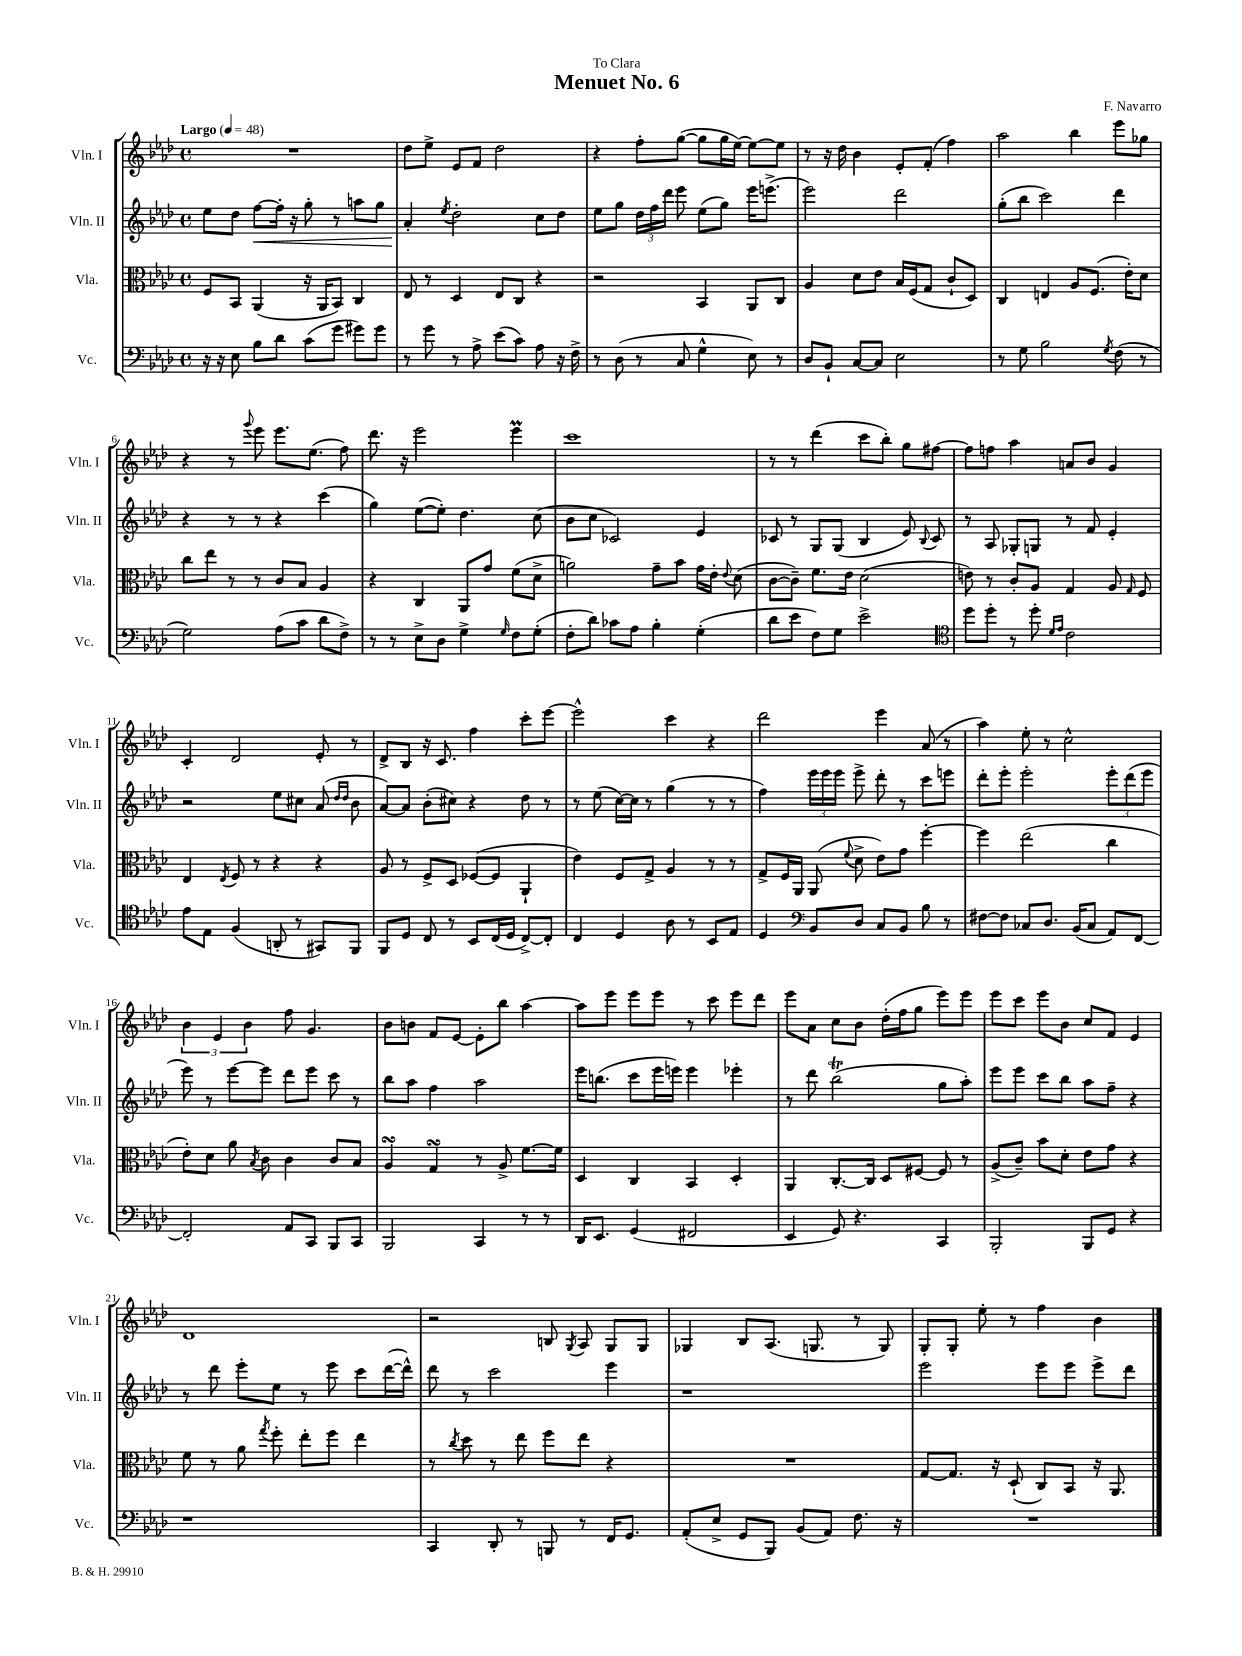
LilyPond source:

\header { title = "Menuet No. 6" composer = "F. Navarro" dedication = "To Clara" }
<<
\new StaffGroup <<
\new Staff = "s0" \with { instrumentName = "Vln. I" shortInstrumentName = "Vln. I" } {
    \clef treble \key aes \major \defaultTimeSignature \time 4/4 \tempo "Largo" 4 = 48
    \autoBeamOff R1 |
    des''8[ ees''8]-> ees'8[ f'8] des''2 |
    r4 f''8[-. g''8]~( g''8[ g''16 ees''16]~) ees''8[~ ees''8] |
    r8 r16 des''16 bes'4 ees'8[-. f'8]-.( f''4) |
    aes''2 bes''4 ees'''8[ ges''8] |
    r4 r8 \appoggiatura { g'''8 } ees'''8 ees'''8.[ ees''8.]( f''8) |
    des'''8. r16 ees'''2 ees'''4\prall |
    c'''1 |
    r8 r8 des'''4( c'''8[ bes''8]-.) g''8[ fis''8]~ |
    fis''8[ f''8] aes''4 a'8[ bes'8] g'4 |
    c'4-. des'2 ees'8-. r8 |
    des'8[-> bes8] r16 c'8. f''4 c'''8[-. ees'''8]~ |
    ees'''2-^ c'''4 r4 |
    des'''2 ees'''4 aes'8( r8 |
    aes''4) ees''8-. r8 c''2-^ |
    \tuplet 3/2 { bes'4 ees'4 bes'4 } f''8 g'4. |
    bes'8[ b'8] f'8[ ees'8]~ ees'8[-. bes''8] aes''4~ |
    aes''8[ ees'''8] ees'''8[ ees'''8] r8 c'''8 ees'''8[ des'''8] |
    ees'''8[ aes'8] c''8[ bes'8] des''16[-.( f''16 g''8] ees'''8[) ees'''8] |
    ees'''8[ c'''8] ees'''8[ bes'8] c''8[ f'8] ees'4 |
    des'1 |
    r2 b8 \acciaccatura { g8 } aes8 g8[ g8] |
    ges4 bes8[ aes8.]( g8. r8 g8) |
    g8[-. g8]-. ees''8-. r8 f''4 bes'4 \bar "|." |
}
\new Staff = "s1" \with { instrumentName = "Vln. II" shortInstrumentName = "Vln. II" } {
    \clef treble \key aes \major \defaultTimeSignature \time 4/4
    \autoBeamOff ees''8[ des''8] f''8[~\< f''16]-. r16 g''8-. r8 a''8[ g''8] |
    aes'4-.\! \acciaccatura { ees''8 } des''2-. c''8[ des''8] |
    ees''8[ g''8] \tuplet 3/2 { des''16[ f''16 des'''16] } ees'''8 ees''8[( g''8]) ees'''16[ e'''8.]->( |
    ees'''2) des'''2 |
    g''8[-.( bes''8] c'''2) des'''4 |
    r4 r8 r8 r4 c'''4( |
    g''4) ees''8[~( ees''8]-.) des''4. c''8( |
    bes'8[ c''8] ces'2) ees'4 |
    ces'8 r8 g8[ g8]( bes4 ees'8) \appoggiatura { bes8 } ces'8 |
    r8 aes8 ges8[-. g8] r8 f'8 ees'4-. |
    r2 ees''8[ cis''8] aes'8( \grace { des''16[ des''16] } bes'8 |
    aes'8[~) aes'8] bes'8[-.( cis''8]) r4 des''8 r8 |
    r8 ees''8( c''16[~) c''16] r8 g''4( r8 r8 |
    f''4) \tuplet 3/2 { ees'''16[ ees'''16 ees'''16] } ees'''8-> des'''8-. r8 c'''8[ e'''8] |
    des'''8[-. ees'''8]-. ees'''2-. \tuplet 3/2 { ees'''8[-. des'''8( ees'''8] } |
    ees'''8) r8 ees'''8[~ ees'''8] des'''8[ ees'''8] c'''8 r8 |
    bes''8[ aes''8] f''4 aes''2 |
    ees'''16[ b''8.]( c'''8[ ees'''16 e'''16]) e'''4 ees'''4-. |
    r8 des'''8 bes''2\trill( g''8[ aes''8]-.) |
    ees'''8[ ees'''8] c'''8[ bes''8] aes''8[ f''8]-- r4 |
    r8 des'''8 ees'''8[-. ees''8] r8 ees'''8 c'''8[ des'''16~( des'''16]-^) |
    des'''8 r8 c'''2 ees'''4 |
    r1 |
    ees'''2 ees'''8[ ees'''8] ees'''8[-> des'''8] \bar "|." |
}
\new Staff = "s2" \with { instrumentName = "Vla." shortInstrumentName = "Vla." } {
    \clef alto \key aes \major \defaultTimeSignature \time 4/4
    \autoBeamOff f8[ bes,8] aes,4( r16 aes,16[ bes,8]) c4 |
    ees8 r8 des4 ees8[ c8] r4 |
    r2 bes,4 aes,8[ c8] |
    aes4 des'8[ ees'8] bes16[ f16( g8] c'8[-! des8]) |
    c4 e4 aes8[ f8.]( ees'16[-.) des'8] |
    c''8[ ees''8] r8 r8 c'8[ bes8] aes4 |
    r4 c4 aes,8[ g'8] f'8[( des'8]-> |
    a'2) g'8[-- bes'8] g'16[ ees'16]-. \appoggiatura { ees'8 } des'8( |
    c'8[~ c'8]--) f'8.[ ees'16] des'2( |
    e'8) r8 c'8[-. aes8] g4 aes8 \grace { g16 } f8 |
    ees4 \acciaccatura { ees8 } f8 r8 r4 r4 |
    aes8 r8 f8[-> des8] fes8[~( fes8] aes,4-! |
    ees'4) f8[ g8]-> aes4 r8 r8 |
    g8[-> f16 aes,16] aes,8( \appoggiatura { f'8 } des'8-> ees'8[) g'8] f''4~-. |
    f''4 ees''2( c''4 |
    ees'8[-.) des'8] aes'8 \acciaccatura { bes8 } c'8 c'4 c'8[ bes8] |
    aes4\turn g4\turn r8 aes8-> f'8.[~ f'16] |
    des4 c4 bes,4 des4-. |
    aes,4 c8.[~-. c16] des8[ fis8]~ fis8 r8 |
    aes8[->( c'8]--) bes'8[ des'8]-. ees'8[ g'8] r4 |
    f'8 r8 aes'8 \acciaccatura { g''8 } f''8-. ees''8[-. f''8] ees''4 |
    r8 \acciaccatura { c''8 } des''8 r8 ees''8 f''8[ ees''8] r4 |
    R1 |
    g8[~ g8.] r16 des8-!( c8[) bes,8] r16 aes,8. \bar "|." |
}
\new Staff = "s3" \with { instrumentName = "Vc." shortInstrumentName = "Vc." } {
    \clef bass \key aes \major \defaultTimeSignature \time 4/4
    \autoBeamOff r16 r16 ees8 bes8[ des'8] c'8[( g'8] gis'8[) gis'8] |
    r8 g'8 r8 aes8-> ees'8[( c'8]) aes8 r16 f16-> |
    r8 des8( r8 c8 g4-^ ees8) r8 |
    des8[ bes,8]-! c8[~ c8] ees2 |
    r8 g8 bes2 \acciaccatura { g8 } f8( r8 |
    g2) aes8[( c'8] des'8[ f8]->) |
    r8 r8 ees8[-> des8] g4-> \grace { g16 } f8[ g8]-.( |
    f8[-. des'8]) ces'8[ aes8] bes4-. g4-.( |
    des'8[ ees'8] f8[) g8] ees'2-> |
    \clef tenor des''8[ des''8]-. r8 des''8-. \grace { des'16[ ees'16] } c'2 |
    ees'8[ ees8] f4( a,8-. r8 gis,8[) f,8] |
    f,8[ des8] c8 r8 bes,8[ c16( des16] c8[~->) c8]-. |
    c4 des4 aes8 r8 bes,8[ ees8] |
    des4 \clef bass bes,8[ des8] c8[ bes,8] bes8 r8 |
    fis8[~ fis8] ces8[ des8.] bes,16[( ces8] aes,8[) f,8]~ |
    f,2-. aes,8[ c,8] bes,,8[ c,8] |
    bes,,2 c,4 r8 r8 |
    des,16[ ees,8.] g,4( fis,2 |
    ees,4 g,8) r4. c,4 |
    bes,,2-. bes,,8[ g,8] r4 |
    r1 |
    c,4 des,8-. r8 b,,8 r8 f,16[ g,8.] |
    aes,8[-.( ees8]-> g,8[ bes,,8]) bes,8[( aes,8]) f8. r16 |
    R1 \bar "|." |
}
>>
>>
